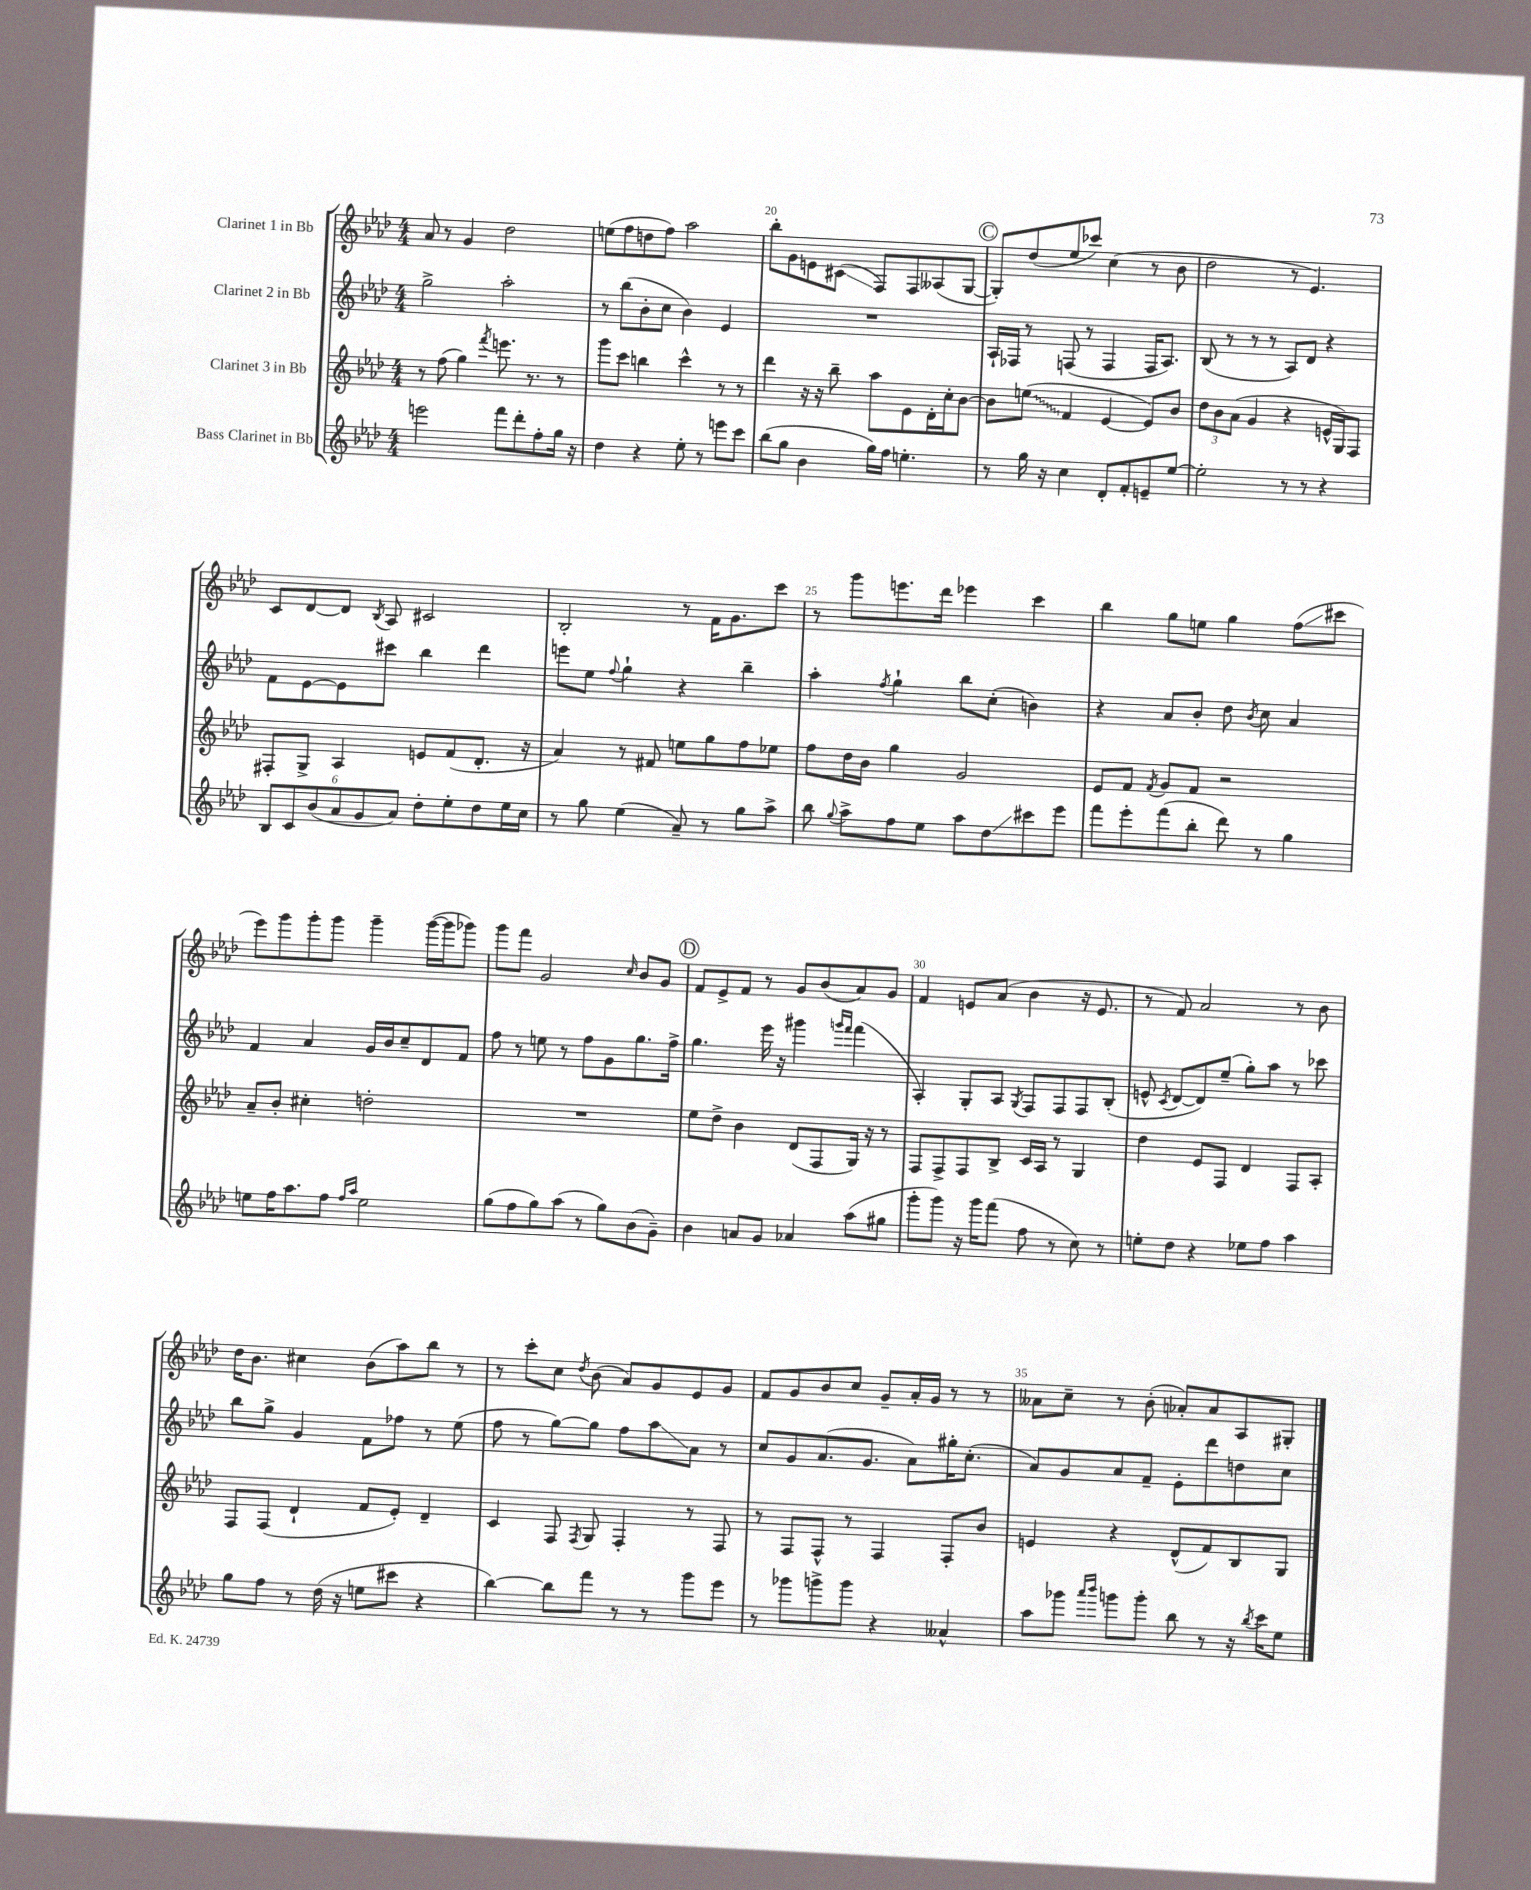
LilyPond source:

<<
\new StaffGroup <<
\new Staff = "s0" \with { instrumentName = "Clarinet 1 in Bb" } {
    \clef treble \key aes \major \numericTimeSignature \time 4/4
    \autoBeamOff aes'8 r8 g'4 des''2 |
    e''8[( f''8 d''8 f''8]) aes''2 |
    bes''8[-. g'8 e'8 cis'8]\glissando( f8[) f8 aeses8( g8]~ |
    \mark \markup { \circle "C" } g8[-.) des''8( ees''8 ces'''8]) c''4( r8 bes'8 |
    des''2 r8 ees'4.) |
    c'8[ des'8~ des'8] \acciaccatura { bes8 } aes8 cis'2 |
    bes2-. r8 f'16[ g'8. c'''8] |
    r8 g'''8[ e'''8. des'''16] ees'''4 c'''4 |
    bes''4 g''8[ e''8] g''4 f''8[\glissando( cis'''8] |
    ees'''8[) g'''8 g'''8-. g'''8] g'''4-- g'''16[~( g'''16 ges'''8]) |
    g'''8[ f'''8] g'2 \grace { c''16 } bes'8[ g'8] |
    \mark \markup { \circle "D" } f'8[ ees'8-> f'8] r8 g'8[ bes'8( aes'8) g'8] |
    f'4 e'8[ aes'8]( bes'4 r16 e'8. |
    r8 f'8) aes'2 r8 bes'8 |
    des''16[ bes'8.] cis''4 bes'8[( aes''8) bes''8] r8 |
    r8 c'''8[-. c''8] \acciaccatura { des''8 } bes'8( aes'8[) g'8 ees'8 g'8] |
    f'8[ g'8 bes'8 c''8] g'8[-- aes'16-. g'16] r8 r8 |
    aeses'8[ c''8]-- r8 bes'8-.( aes'8[-.) aes'8 aes8 gis8]-. \bar "|." |
}
\new Staff = "s1" \with { instrumentName = "Clarinet 2 in Bb" } {
    \clef treble \key aes \major \numericTimeSignature \time 4/4
    \autoBeamOff g''2-> aes''2-. |
    r8 bes''8[( bes'8-. c''8] bes'4) ees'4 |
    R1 |
    \mark \markup { \circle "C" } aes16[-! fes16] r8 f8( r8 f4 f16[ aes8.]) |
    bes8( r8 r8 r8 aes8[) des'8] r4 |
    f'8[ ees'8~ ees'8 cis'''8] bes''4 des'''4 |
    e'''8[ ees''8] \appoggiatura { f''8 } g''4-! r4 bes''4-- |
    aes''4-. \acciaccatura { f''8 } g''4-! bes''8[ c''8]-.( b'4) |
    r4 aes'8[ bes'8]-. des''8 \acciaccatura { bes'8 } c''8 aes'4 |
    f'4 aes'4 g'16[ bes'16 c''8-- des'8 f'8] |
    f''8 r8 e''8 r8 f''8[ g'8 g''8. f''16]-> |
    \mark \markup { \circle "D" } g''4. ees'''16 r16 gis'''4 \grace { g'''16[ f'''16] } f'''4( |
    aes4-.) g8[-. aes8] \acciaccatura { g8 } f8[ f8 f8 bes8]-.( |
    e'8-^ \acciaccatura { c'8 } des'8[~ des'8) ees''8]--( g''8[-.) aes''8] r8 ces'''8 |
    bes''8[ g''8]-> g'4 f'8[ fes''8] r8 ees''8( |
    f''8 r8 g''8[~) g''8] f''8[ aes''8\glissando aes'8] r8 |
    c''8[ g'8 aes'8.( g'8.] aes'8[) gis''16-. c''8.]-.( |
    aes'8[) g'8 aes'8 f'8]-- ees'8[-. des'''8 d''8 c''8] \bar "|." |
}
\new Staff = "s2" \with { instrumentName = "Clarinet 3 in Bb" } {
    \clef treble \key aes \major \numericTimeSignature \time 4/4
    \autoBeamOff r8 f''8( g''4) \acciaccatura { f'''8 } e'''8. r8. r8 |
    g'''8[ c'''8] b''4 c'''4-^ r8 r8 |
    des'''4 r16 r16 bes''8-- aes''8[ ees'8 des'16-. c''16-. bes'8]~ |
    \mark \markup { \circle "C" } bes'8[ \once \override Glissando.style = #'zigzag e''8]\glissando( f'4 ees'4~ ees'8[) bes'8] |
    \tuplet 3/2 { des''8[ bes'8 aes'8]( } g'4 r4 e'16[-^ g16) f8] |
    fis8[-. g8]-> aes4 e'8[ f'8( des'8.]-. r16 |
    aes'4) r8 fis'8 e''8[ g''8 f''8 ees''8] |
    f''8[ des''16 bes'16] g''4 g'2 |
    ees'8[ f'8] \acciaccatura { f'8 } g'8[ f'8] r2 |
    aes'8[-- bes'8]-. cis''4-. d''2-. |
    R1 |
    \mark \markup { \circle "D" } ees''8[ des''8]-> bes'4 des'8[( f8 g16]) r16 r8 |
    f8[ f8-> f8 bes8]-> c'16[ aes16] r8 g4 |
    des''4 ees'8[ f8] des'4 f8[ aes8]-. |
    f8[ f8]( des'4-! f'8[ ees'8]-.) des'4-- |
    c'4 f8 \acciaccatura { f8 } g8 f4-. r8 f8 |
    r8 f8[ f8]-^ r8 f4 f8[-. bes'8] |
    e'4 r4 des'8[-^( f'8) bes8 g8] \bar "|." |
}
\new Staff = "s3" \with { instrumentName = "Bass Clarinet in Bb" } {
    \clef treble \key aes \major \numericTimeSignature \time 4/4
    \autoBeamOff e'''2 f'''8[ des'''8-. f''8-. g''16] r16 |
    des''4 r4 ees''8-. r8 e'''8[ c'''8] |
    bes''8[( g''8] bes'4 g''16[) f''16] e''4.-. |
    \mark \markup { \circle "C" } r8 g''16 r16 c''4 des'8[-. f'8-. e'8-- ees''8]~ |
    ees''2-. r8 r8 r4 |
    \tuplet 6/4 { bes8[ c'8 bes'8( aes'8 g'8 aes'8]) } des''8[-. ees''8-. des''8 ees''16 c''16] |
    r8 g''8 ees''4( aes'8--) r8 g''8[ aes''8]-> |
    bes''8 \appoggiatura { g''8 } aes''8[-> f''8 ees''8] aes''8[ des''8\glissando cis'''8 ees'''8] |
    f'''8[ ees'''8-. f'''8( bes''8]-. des'''8) r8 g''4 |
    e''8[ f''16 aes''8. f''8] \grace { f''16[ aes''16] } e''2 |
    g''8[( f''8 g''8) aes''8]( r8 g''8[) bes'8( g'8]--) |
    \mark \markup { \circle "D" } bes'4 a'8[ g'8] aes'4 aes''8[( gis''8] |
    g'''8[-. g'''8]) r16 g'''16[ f'''8]( f''8 r8 c''8) r8 |
    e''8[-. des''8] r4 ees''8[ f''8] aes''4 |
    g''8[ f''8] r8 des''16( r16 e''8[ cis'''8] r4 |
    bes''4~) bes''8[ f'''8] r8 r8 g'''8[ ees'''8] |
    r8 ges'''8[ g'''8-> g'''8] r4 aeses'4-^ |
    aes''8[ ges'''8] \grace { aes'''16[ bes'''16] } g'''8[ g'''8]-. bes''8 r8 r16 \acciaccatura { bes''8 } c'''16[ ees''8] \bar "|." |
}
>>
>>
\layout { \context { \Score currentBarNumber = #18 \override BarNumber.break-visibility = ##(#f #t #t) barNumberVisibility = #(every-nth-bar-number-visible 5) } }
